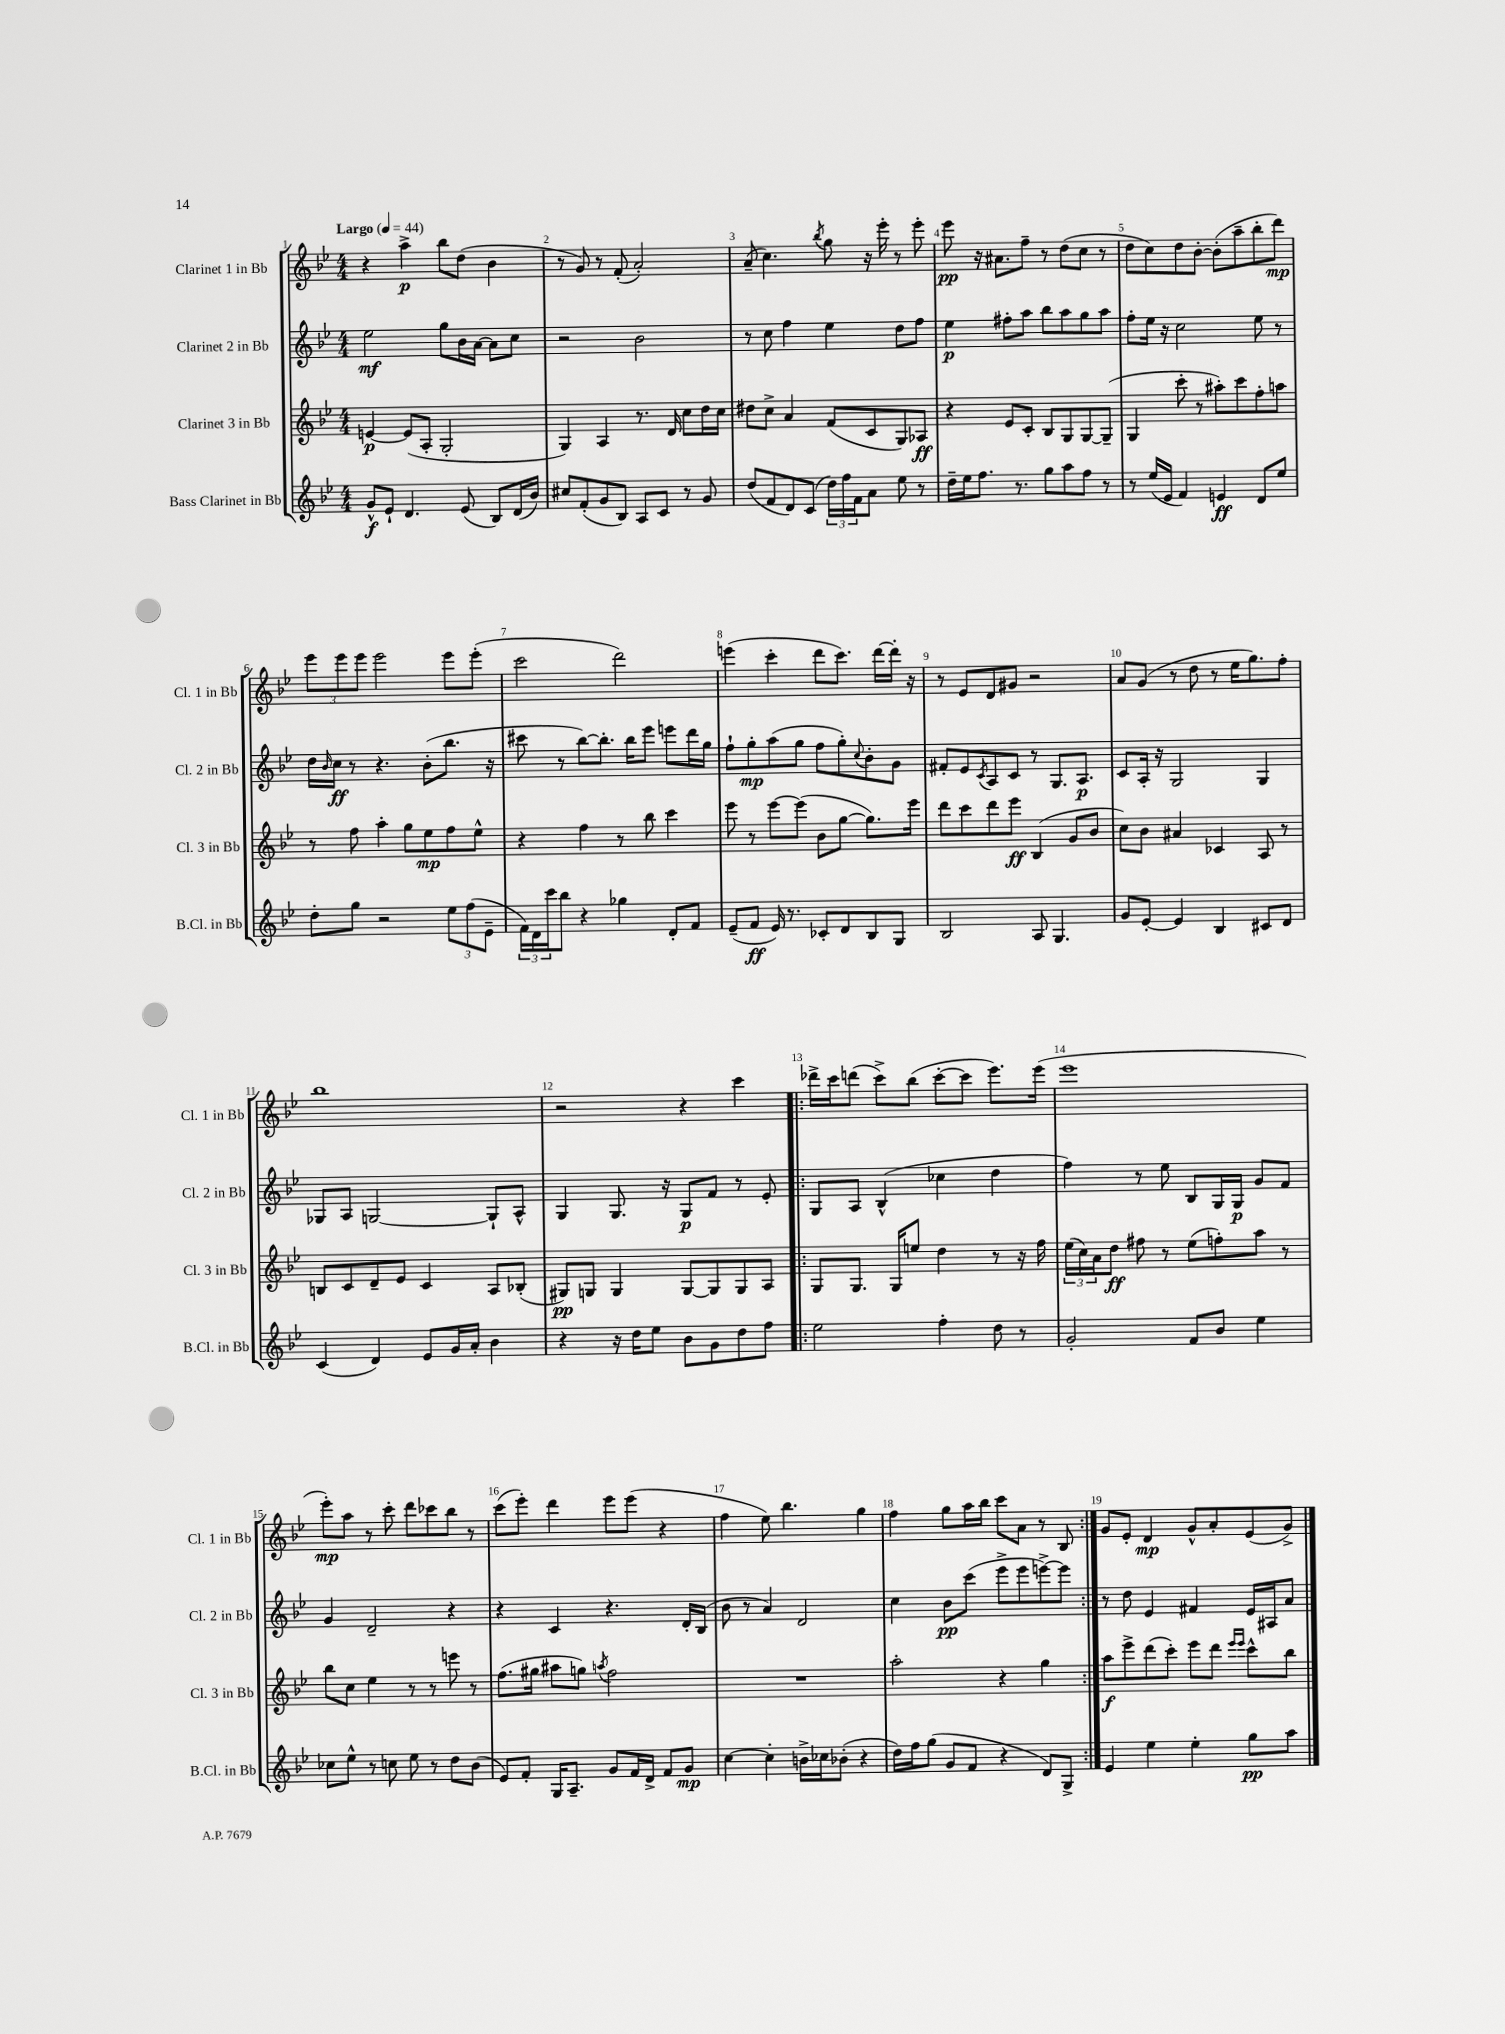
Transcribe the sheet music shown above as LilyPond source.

<<
\new StaffGroup <<
\new Staff = "s0" \with { instrumentName = "Clarinet 1 in Bb" shortInstrumentName = "Cl. 1 in Bb" } {
    \clef treble \key bes \major \numericTimeSignature \time 4/4 \tempo "Largo" 4 = 44
    r4 a''4->\p bes''8 d''8( bes'4 |
    r8 g'8) r8 f'8-.( a'2-.) |
    a'8--( c''4.) \acciaccatura { bes''8 } g''8 r16 ees'''16-. r8 ees'''8-. |
    ees'''8\pp r16 ais'8. f''8-- r8 d''8( c''8 r8 |
    d''8 c''8) d''8 bes'8~-. bes'8-.( a''8-- bes''8-. d'''8\mp) |
    \tuplet 3/2 { ees'''8 ees'''8 ees'''8 } ees'''2 ees'''8 ees'''8-.( |
    c'''2 d'''2) |
    e'''4( c'''4-. d'''8 c'''8.) d'''16~ d'''16-. r16 |
    r8 ees'8 d'8 gis'8 r2 |
    a'8 g'8( r8 d''8 r8 ees''16 g''8.) f''8-. |
    bes''1 |
    r2 r4 c'''4 |
    \repeat volta 2 { des'''16-> c'''16 d'''8( c'''8->) bes''8( c'''8~-. c'''8 ees'''8.) ees'''16( |
    ees'''1 |
    ees'''8-.\mp) a''8 r8 c'''8-. d'''8 ces'''8 bes''8 r8 |
    c'''8( ees'''8-.) d'''4 ees'''8 ees'''8( r4 |
    f''4 ees''8) bes''4. g''4 |
    f''4 g''8 a''16 bes''16 c'''8 a'8 r8 bes8 | }
    g'8 ees'8-. d'4\mp g'8-^ a'8-. ees'8( g'8->) \bar "|." |
}
\new Staff = "s1" \with { instrumentName = "Clarinet 2 in Bb" shortInstrumentName = "Cl. 2 in Bb" } {
    \clef treble \key bes \major \numericTimeSignature \time 4/4
    ees''2\mf g''8 bes'16 a'16~ a'8 c''8 |
    r2 bes'2 |
    r8 c''8 f''4 ees''4 d''8 f''8 |
    ees''4\p fis''8-. a''8 bes''8 a''8 g''8 a''8 |
    f''8-. ees''16 r16 c''2 ees''8 r8 |
    d''16 \grace { bes'16 } c''16\ff r8 r4. bes'8-.( bes''8. r16 |
    cis'''8 r8 bes''8~) bes''8.-. bes''16 ees'''8 e'''8 d'''16 g''16 |
    f''8-! g''8-.\mp a''8( g''8 f''8 g''8-.) \appoggiatura { c''8 } bes'8-. g'8 |
    fis'8-. ees'8 \acciaccatura { c'8 } a8 c'8 r8 g8. a8.\p |
    c'8 a16-. r16 g2 g4 |
    ges8 a8 g2~ g8-! a8-^ |
    g4 g8. r16 g8\p f'8 r8 ees'8-. |
    \repeat volta 2 { g8 a8 bes4-^( ces''4 d''4 |
    f''4) r8 ees''8 bes8 g16 g16\p g'8 f'8 |
    g'4 d'2-- r4 |
    r4 c'4 r4. d'16-. bes16( |
    bes'8 r8 a'4) d'2 |
    c''4 bes'8\pp c'''8( ees'''8-> ees'''8 e'''8~->) e'''8 | }
    r8 d''8 ees'4 fis'4 ees'16 ais16 a'8 \bar "|." |
}
\new Staff = "s2" \with { instrumentName = "Clarinet 3 in Bb" shortInstrumentName = "Cl. 3 in Bb" } {
    \clef treble \key bes \major \numericTimeSignature \time 4/4
    e'4~\p e'8( a8-. g2-. |
    g4) a4 r8. d'16 c''8 d''16 c''16 |
    dis''8 c''8-> a'4 f'8( c'8 g8) aes8\ff |
    r4 ees'8 c'8-. bes8 g8 g8~ g8--( |
    g4 c'''8-. r8 ais''8-.) c'''8 f''8-. a''8 |
    r8 f''8 a''4-. g''8 ees''8\mp f''8 ees''8-^ |
    r4 f''4 r8 bes''8 c'''4 |
    ees'''8 r8 ees'''8~ ees'''8( bes'8 g''8~ g''8.) ees'''16 |
    d'''8 c'''8 d'''8 ees'''8\ff bes4( g'8 bes'8 |
    c''8) bes'8 ais'4 ces'4 a8 r8 |
    b8 c'8 d'8-- ees'8 c'4 a8 bes8-.( |
    gis8\pp) g8 g4 g8~ g8 g8 a8 |
    \repeat volta 2 { g8 g8. g16 e''8 d''4 r8 r16 f''16 |
    \tuplet 3/2 { ees''16( c''16) a'16 } d''8\ff fis''8 r8 ees''8( f''8-.) a''8 r8 |
    bes''8 c''8 ees''4 r8 r8 e'''8 r8 |
    f''8.( gis''16 ais''8 g''8) \acciaccatura { a''8 } f''2 |
    R1 |
    a''2-. r4 g''4 | }
    a''8\f ees'''8-> d'''8( c'''8-.) ees'''8 d'''8 \grace { ees'''16 ees'''16 } c'''8-^ bes''8 \bar "|." |
}
\new Staff = "s3" \with { instrumentName = "Bass Clarinet in Bb" shortInstrumentName = "B.Cl. in Bb" } {
    \clef treble \key bes \major \numericTimeSignature \time 4/4
    g'8-^\f ees'8-! d'4. ees'8( bes8) d'16( bes'16) |
    cis''8 f'8-.( g'8 bes8) a8 c'8 r8 g'8 |
    d''8( f'8 d'8) c'8( \tuplet 3/2 { d''16) f''16 f'16 } a'8 ees''8 r8 |
    d''16-- ees''16 f''8. r8. g''8 a''8 f''8 r8 |
    r8 ees''16( ees'16 f'4) e'4\ff d'8 ees''8 |
    d''8-. g''8 r2 \tuplet 3/2 { ees''8 f''8( ees'8-- } |
    \tuplet 3/2 { f'16) d'16 c'''16 } bes''8 r4 ges''4 d'8-. f'8 |
    ees'8--( f'8\ff ees'16) r8. ces'8-. d'8 bes8 g8 |
    bes2 a8 g4. |
    g'8 ees'8~-. ees'4 bes4 cis'8 d'8 |
    c'4( d'4) ees'8 g'16 a'16-. bes'4 |
    r4 r16 d''16 ees''8 bes'8 g'8 d''8 f''8 |
    \repeat volta 2 { ees''2 f''4-. d''8 r8 |
    g'2-. f'8 bes'8 ees''4 |
    ces''8 ees''8-^ r8 c''8 ees''8 r8 d''8 bes'8( |
    ees'8) f'8-. g16 a8.-- g'8 f'16 d'16-> f'8 g'8\mp |
    c''4~ c''4-. b'16-> ces''16 bes'8-.( r4 |
    d''16) f''16 g''8( g'8 f'8 r4 d'8) g8-> | }
    ees'4 ees''4 ees''4-. g''8\pp a''8 \bar "|." |
}
>>
>>
\layout { \context { \Score \override BarNumber.break-visibility = ##(#f #t #t) barNumberVisibility = #all-bar-numbers-visible } }
